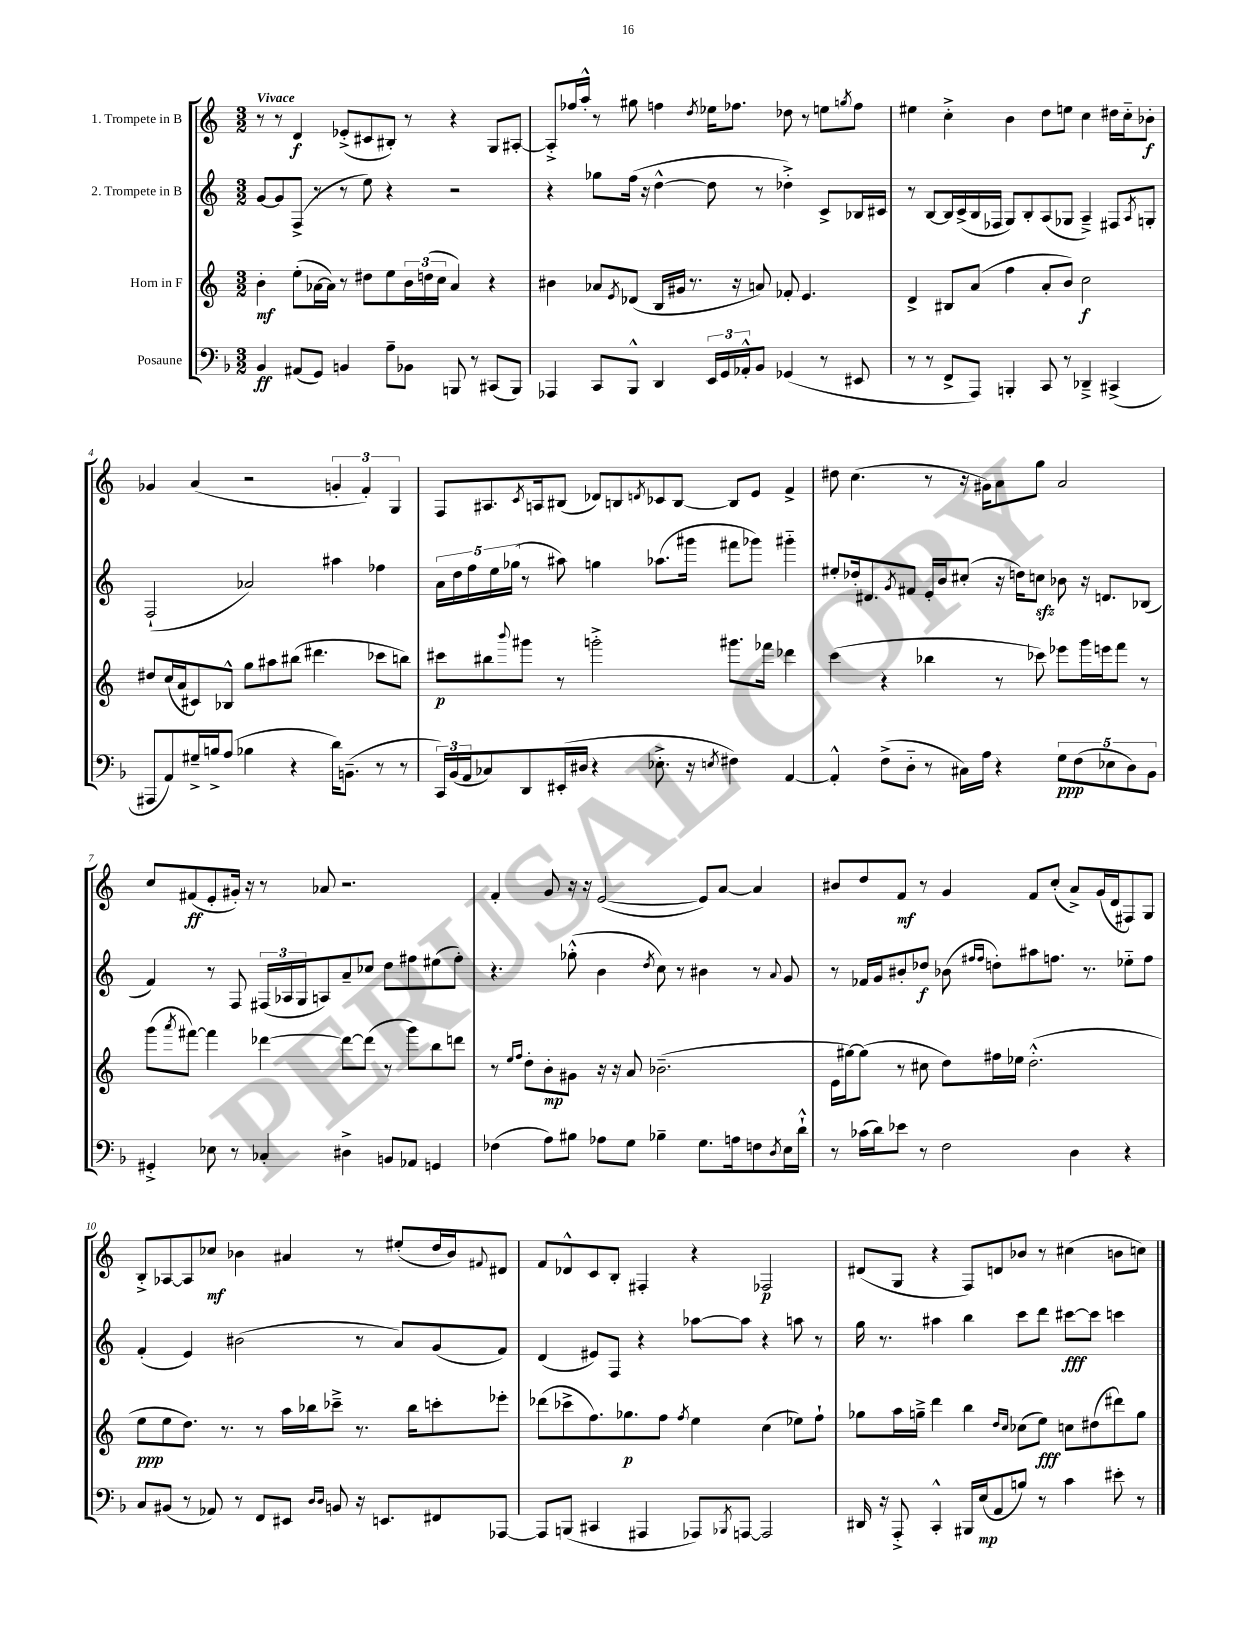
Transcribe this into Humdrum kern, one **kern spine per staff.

**kern	**kern	**kern	**kern
*staff4	*staff3	*staff2	*staff1
*clefF4	*clefG2	*clefG2	*clefG2
*k[b-]	*k[]	*k[]	*k[]
*M3/2	*M3/2	*M3/2	*M3/2
4BB-	4b'	[8g	8r
.	.	8g]	8r
(8AA#	(8ee'	(8F^	4d
8GG)	[16a-	8r	.
.	16a-])	.	.
4BB	8r	8r	(8e-'^
.	8dd#	8ee)	8c#
8A~	8ee	4r	8B#')
8BB-	24b	.	8r
.	(24dd	.	.
.	24cc	.	.
8BBB	4a-)	2r	4r
8r	.	.	.
(8CC#	4r	.	8G
8BBB)	.	.	[8A#'
=	=	=	=
4AAA-	4b#	4r	8A#'^]
.	.	.	16ff-
.	.	.	16aa'^^
8CC	8a-	8gg-	8r
.	8qe	.	.
8BBB-^^	(8d-	(16ff	8gg#
.	.	16r	.
4DD	16B	[4dd^^	4ff
.	16g#	.	.
.	8.r	.	.
.	.	.	8qdd
24EE	.	8dd]	16ee-
24GG	.	.	.
.	16r	.	8.ff-
24AA-'^^	.	.	.
8BB-	8a)	8r	.
(4GG-	8f-'	4dd-'^)	8dd-
.	4.e	.	8r
8r	.	8c^	8ee
.	.	.	8qgg
8EE#	.	16B-	8ff-
.	.	16c#	.
=	=	=	=
8r	4d^	8r	4ee#
8r	.	[8B	.
8FF^	8B#	16B]	4cc'^
.	.	(16c^	.
8AAA)	(8a	16B	.
.	.	16F-	.
4BBB'	4ff	8G)	4b
.	.	8B'	.
8CC	8a'	(8A	8dd
8r	8b)	8G-	8ee
4DD-~^	2cc	4A~^)	4cc
(4CC#^	.	8F#	16dd#
.	.	.	16cc'~
.	.	8qA	.
.	.	8G'	8b-'
=	=	=	=
8AAA#	8dd#	(2F`	4g-
8AA)	(16cc	.	.
.	16a	.	.
16G#~^	8c#)	.	(4a
16B^	.	.	.
(8A	8B-^^	.	.
4B-	8gg	2a-)	2r
.	8aa#	.	.
4r	(8bb#	.	.
.	4.ddd#	.	.
16d)	.	4aa#	6g'
(8.BB~	.	.	.
.	.	.	6f')
8r	8ccc-	4ff-	.
.	.	.	6G
8r	8bb)	.	.
=	=	=	=
24CC)	8ccc#	20a	8F
(24BB-	.	.	.
.	.	20dd	.
24AA	.	.	.
.	.	20ff	.
8C-)	8bb#	.	8.A#
.	.	20ee	.
.	.	(20gg-	.
.	8qqbbb	.	.
8DD	8ggg#	8r	.
.	.	.	8qc
.	.	.	16A
(16EE#'	8r	8aa#)	(8B#
16D#	.	.	.
4r	2ggg'^	4gg	8d-)
.	.	.	8B
.	.	.	8qd
8.E-'^	.	(8.aa-	8c-
.	.	.	[8B
16r	.	16ggg#	.
8qE	.	.	.
4F#)	8.ggg#	8fff#	8B]
.	.	8ggg-)	8e
.	16fff-	.	.
[4AA	4ddd-	4ggg#'~	4f^
=	=	=	=
4AA'^^]	(4ccc	8ee#'	8dd#
.	.	16dd-'	(4.cc
.	.	8.d#	.
(8F^	4r	.	.
.	.	8qg	.
8D'~	.	8f#	.
8r	4bb-	16e'	8r
.	.	16b	.
16C#)	.	(8cc#'	16r
16A	.	.	16g#)
4r	8r	16r	8a
.	.	16dd)	.
.	8ccc-)	8cc	8gg
10G	8eee-	8b-	2a
(10F	.	.	.
.	16ggg	16r	.
.	16eee	8.d	.
10E-	.	.	.
.	8fff	.	.
10D)	.	.	.
.	8r	(8B-	.
10BB-	.	.	.
=	=	=	=
4GG#'^	(8ggg	4f)	8cc
.	8qaaa	.	.
.	[8fff#)	.	(8f#
8E-	4fff#]	8r	8e'
8r	.	8F	16g#')
.	.	.	16r
4C-'	[4ddd-	(24F#	8r
.	.	24A-	.
.	.	24G	.
.	.	8A)	8a-
4D#^	8ddd-_	8a~	2.r
.	(8ddd-]	8cc-	.
8BB	8r	8dd	.
8AA-	8ggg)	8ff#	.
4GG	8bb	(8ee#	.
.	8ddd	8ff#')	.
=	=	=	=
(4F-	8r	4.r	4f'
.	16qqee	.	.
.	16qqff	.	.
.	8dd'	.	.
8A)	8b'	.	8g
8B#	8g#	(8gg-'^^	16r
.	.	.	16r
8A-	16r	4b	([2e
.	16r	.	.
8G	8a	.	.
.	.	8qdd	.
4B-~	(2.b-~	8cc)	.
.	.	8r	.
8.G	.	4b#	8e])
.	.	.	[8a
16A	.	.	.
8F	.	8r	4a]
8qD	.	8qqa	.
16E	.	8g	.
16d`^^	.	.	.
=	=	=	=
8r	16e	8r	8b#
.	[16gg#)	.	.
(16c-	(8gg#]	16f-	8dd
16d)	.	16g	.
8e-	8r	8b#'	8f
8r	8cc#	8dd-	8r
2F	8dd)	(8b-	4g
.	.	16qqff#	.
.	.	16qqff#	.
.	16ff#	8dd')	.
.	16ee-	.	.
.	(2.dd'^^	8aa#	8f
.	.	8.ff	(8cc'
4D	.	.	8a^)
.	.	8.r	.
.	.	.	(16g
.	.	.	16d
4r	.	8ee-'~	8F#)
.	.	8ff	8G
=	=	=	=
8C	8ee	(4f'	8B'^
(8BB#	8ee	.	[8A-
8r	8.dd)	4e)	8A-]
8AA-)	.	.	8cc-
.	8.r	.	.
8r	.	(2b#	4b-
8FF	8r	.	.
8EE#	16aa	.	4a#
.	16bb-	.	.
16qqD	.	.	.
16qqD	.	.	.
8BB	8ccc-~^	.	.
16r	8.r	8r	8r
8.EE	.	.	.
.	.	8a)	(8ee#'
.	16bb-	.	.
8FF#	8ccc'	(8g	16dd
.	.	.	16b-)
.	.	.	8qqf#
[8AAA-	8eee-'	8f)	8d#
=	=	=	=
8AAA-]	(8ddd-	(4d	8f
(8BBB	8ccc-^	.	8d-^^
4CC#	8.ff)	8e#)	8c
.	.	8F	8B'
.	8.gg-	.	.
4AAA#	.	4r	4F#'
.	8ff	.	.
.	8qff	.	.
8AAA-)	4ee	[8aa-	4r
8qBBB-	.	.	.
[8AAA	.	8aa-]	.
2AAA]	(4cc	4r	2F-
.	8ee-)	8aa	.
.	8ff`	8r	.
=	=	=	=
16DD#	8gg-	16gg	(8d#
16r	.	8.r	.
8AAA'^	16aa	.	8G
.	16gg~^	.	.
4CC'^^	4ddd	4aa#	4r
16BBB#	4bb	4bb	8F)
(16E	.	.	.
8AA	.	.	8d
.	16qqdd	.	.
.	16qqcc	.	.
8B)	(8cc-	8ccc	8b-
8r	8ee)	8ddd	8r
4c	8cc	[8ccc#	(4cc#
.	(8dd#	8ccc#]	.
8e#'	8ddd#)	4ccc	8b
8r	8gg	.	8cc)
==	==	==	==
*-	*-	*-	*-
